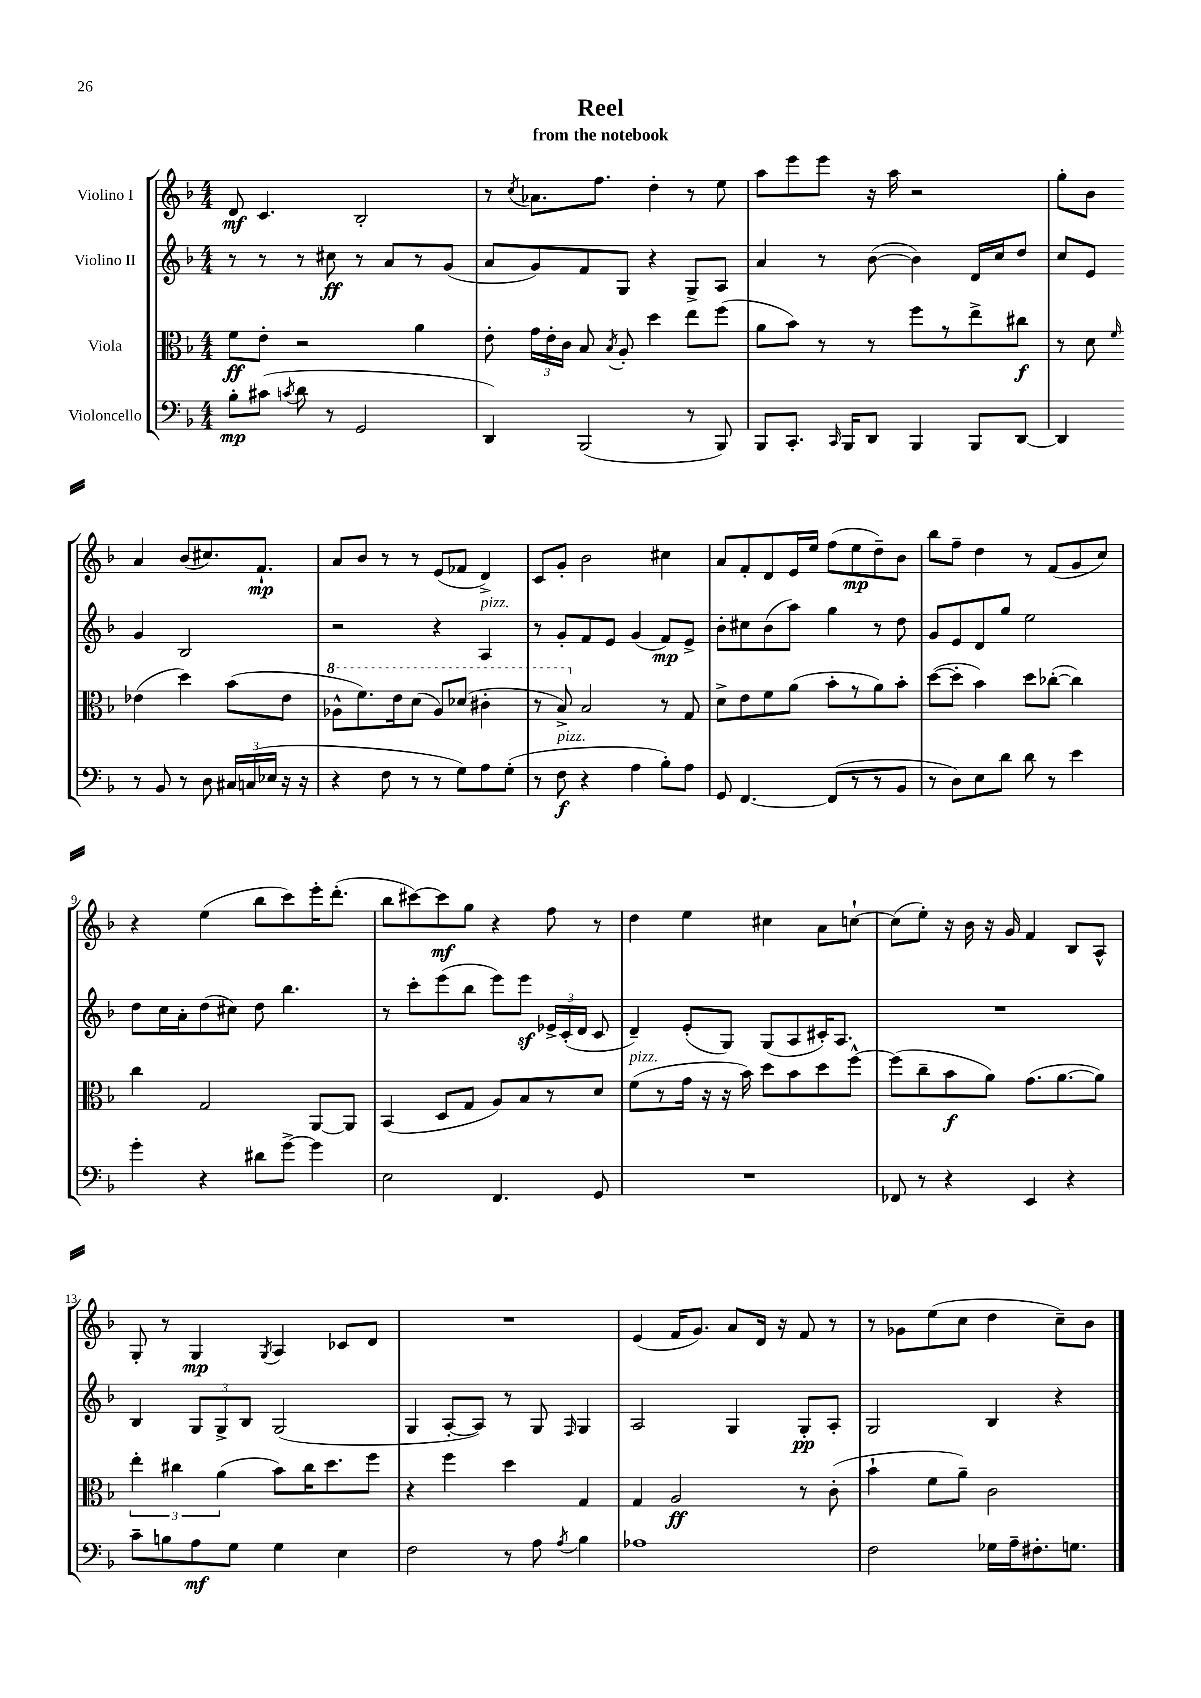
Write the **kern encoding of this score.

**kern	**dynam	**kern	**dynam	**kern	**dynam	**kern	**dynam
*part4	*part4	*part3	*part3	*part2	*part2	*part1	*part1
*staff4	*staff4	*staff3	*staff3	*staff2	*staff2	*staff1	*staff1
*I"Violoncello	*	*I"Viola	*	*I"Violino II	*	*I"Violino I	*
*clefF4	*	*clefC3	*	*clefG2	*	*clefG2	*
*k[b-]	*	*k[b-]	*	*k[b-]	*	*k[b-]	*
*M4/4	*	*M4/4	*	*M4/4	*	*M4/4	*
=1	=1	=1	=1	=1	=1	=1	=1
8B-'\L	mp	8f\L	ff	8r	.	8d/	mf
(8c#X\J	.	8e'\J	.	8r	.	4.c/	.
8qcn/	.	.	.	.	.	.	.
8d\	.	2r	.	8r	.	.	.
8r	.	.	.	8cc#X\	ff	.	.
2GG/	.	.	.	8r	.	2B-'/	.
.	.	.	.	8a/L	.	.	.
.	.	4a\	.	8r	.	.	.
.	.	.	.	(8g/J	.	.	.
=2	=2	=2	=2	=2	=2	=2	=2
4DD/)	.	8e'\	.	8a/L	.	8r	.
.	.	.	.	.	.	8qcc/	.
.	.	24g\LL	.	8g/)	.	8.a-X\L	.
.	.	24e'\	.	.	.	.	.
.	.	24c\JJ	.	.	.	.	.
(2BBB-/	.	8B-/	.	8f/	.	.	.
.	.	.	.	.	.	8.ff\J	.
.	.	8qB-/	.	.	.	.	.
.	.	8A'/	.	8G/J	.	.	.
.	.	4dd\	.	4r	.	4dd'\	.
8r	.	8ee\L	.	8G^/L	.	8r	.
8BBB-/)	.	(8ff\J	.	8A/J	.	8ee\	.
=3	=3	=3	=3	=3	=3	=3	=3
8BBB-/L	.	8a\L	.	4a/	.	8aa\L	.
8.CC'/J	.	8b-\J)	.	.	.	8eee\	.
.	.	8r	.	8r	.	8eee\J	.
16qqCC/	.	.	.	.	.	.	.
16BBB-/KL	.	.	.	.	.	.	.
8DD/J	.	8r	.	([8b-\	.	16r	.
.	.	.	.	.	.	16aa\	.
4BBB-/	.	8ff\L	.	4b-\])	.	2r	.
.	.	8r	.	.	.	.	.
8BBB-/L	.	8ee^\	.	16d/LL	.	.	.
.	.	.	.	16cc/J	.	.	.
[8DD/J	.	8cc#X\J	f	8dd/J	.	.	.
=4	=4	=4	=4	=4	=4	=4	=4
4DD/]	.	8r	.	8cc/L	.	8gg'\L	.
.	.	8d\	.	8e/J	.	8b-\J	.
.	.	16qqf/	.	.	.	.	.
8r	.	(4e-X\	.	4g/	.	4a/	.
8BB-/	.	.	.	.	.	.	.
8r	.	4dd\)	.	2B-/	.	(8b-/L	.
8D\	.	.	.	.	.	8.cc#X/)	.
24C#X/LL	.	(8b-\L	.	.	.	.	.
(24Cn/	.	.	.	.	.	.	.
.	.	.	.	.	.	8.f`/J	mp
24E-X/JJ	.	.	.	.	.	.	.
16r	.	8e-\J	.	.	.	.	.
16r	.	.	.	.	.	.	.
!!LO:LB:g=z
=5	=5	=5	=5	=5	=5	=5	=5
*	*	*8va	*	*	*	*	*
4r	.	8a-X^^\L	.	2r	.	8a/L	.
.	.	8.ff\)	.	.	.	8b-/J	.
8F\	.	.	.	.	.	8r	.
.	.	16ee\k	.	.	.	.	.
8r	.	(8dd\J	.	.	.	8r	.
8r	.	8a-/L)	.	4r	.	(8e/L	.
8G\L)	.	(8dd-X/J	.	.	.	8f-X/J	.
!	!	!	!	!LO:TX:a:i:t=pizz.	!	!	!
8A\	.	4cc#X'\	.	4A/	.	4d^/)	.
(8G'\J	.	.	.	.	.	.	.
=6	=6	=6	=6	=6	=6	=6	=6
8r	.	8r	.	8r	.	8c/L	.
!LO:TX:a:i:t=pizz.	!	!	!	!	!	!	!
8F\	f	8b-^/)	.	8g'/L	.	8g'/J	.
*	*	*X8va	*	*	*	*	*
4r	.	2B-/	.	8f/	.	2b-\	.
.	.	.	.	8e/J	.	.	.
4A\	.	.	.	(4g/	.	.	.
8B-'\L)	.	8r	.	8f/L)	mp	4cc#X\	.
8A\J	.	8G/	.	8e^/J	.	.	.
=7	=7	=7	=7	=7	=7	=7	=7
8GG/	.	8d^\L	.	8b-'\L	.	8a/L	.
[4.FF/	.	8e\	.	8cc#X\	.	8f'/	.
.	.	8f\	.	(8b-\	.	8d/	.
.	.	(8a\J	.	8aa\J)	.	16e/L	.
.	.	.	.	.	.	16ee/JJ	.
(8FF/L]	.	8b-'\L	.	4gg\	.	(8ff\L	.
8r	.	8r	.	.	.	8ee\	mp
8r	.	8a\)	.	8r	.	8dd~\)	.
8BB-/J	.	8b-'\J	.	8dd\	.	8b-\J	.
=8	=8	=8	=8	=8	=8	=8	=8
8r	.	([8dd\L	.	8g/L	.	8bb-\L	.
8D\L)	.	8dd'\J]	.	8e/	.	8ff~\J	.
8E\	.	4b-\)	.	8d/	.	4dd\	.
8d\J	.	.	.	8gg/J	.	.	.
8d\	.	8dd\L	.	2ee\	.	8r	.
8r	.	([8cc-X'\J	.	.	.	(8f/L	.
4e\	.	4cc-\])	.	.	.	8g/	.
.	.	.	.	.	.	8cc/J)	.
!!LO:LB:g=z
=9	=9	=9	=9	=9	=9	=9	=9
4g'\	.	4cc\	.	8dd\L	.	4r	.
.	.	.	.	16cc\L	.	.	.
.	.	.	.	16a'\J	.	.	.
4r	.	2G/	.	(8dd\	.	(4ee\	.
.	.	.	.	8cc#X\J)	.	.	.
8d#X\L	.	.	.	8dd\	.	8bb-\L	.
[8g^\J	.	.	.	4.bb-\	.	8ccc\)	.
4g\]	.	[8AA/L	.	.	.	16eee'\K	.
.	.	.	.	.	.	(8.ddd'\J	.
.	.	8AA/J]	.	.	.	.	.
=10	=10	=10	=10	=10	=10	=10	=10
2E\	.	(4BB-/	.	8r	.	8bb-\L	.
.	.	.	.	8ccc'\L	.	[8ccc#X\)	.
.	.	8D/L	.	(8eee\	.	8ccc#\]	mf
.	.	8G/J	.	8bb-\J	.	8gg\J	.
4.FF/	.	8A/L)	.	8eee\L)	.	4r	.
.	.	8B-/	.	8eeez\J	.	.	.
.	.	8r	.	24e-X^/LL	.	8ff\	.
.	.	.	.	(24c'/	.	.	.
.	.	.	.	24d/JJ	.	.	.
8GG/	.	8d/J	.	8c/	.	8r	.
=11	=11	=11	=11	=11	=11	=11	=11
!	!	!LO:TX:a:i:t=pizz.	!	!	!	!	!
1r	.	(8f\L	.	4d~/)	.	4dd\	.
.	.	8r	.	.	.	.	.
.	.	16g\Jk	.	(8e'/L	.	4ee\	.
.	.	16r	.	.	.	.	.
.	.	16r	.	8G/J)	.	.	.
.	.	16b-\)	.	.	.	.	.
.	.	8dd\L	.	(8G/L	.	4cc#X\	.
.	.	8b-\	.	8A/	.	.	.
.	.	8dd\	.	16c#X'/K)	.	8a\L	.
.	.	.	.	8.A/J	.	.	.
.	.	[8ff^^\J	.	.	.	[8ccn`\J	.
=12	=12	=12	=12	=12	=12	=12	=12
8FF-X/	.	(8ff\L]	.	1r	.	(8cc\L]	.
8r	.	8cc~\	.	.	.	8ee'\J)	.
4r	.	8b-\	f	.	.	16r	.
.	.	.	.	.	.	16b-\	.
.	.	8a\J)	.	.	.	16r	.
.	.	.	.	.	.	16g/	.
4EE/	.	(8.g\L	.	.	.	4f/	.
.	.	[8.a\	.	.	.	.	.
4r	.	.	.	.	.	8B-/L	.
.	.	8a\J])	.	.	.	8A^^/J	.
!!LO:LB:g=z
=13	=13	=13	=13	=13	=13	=13	=13
8c~\L	.	6ee'\	.	4B-/	.	8G'/	.
8Bn\	.	.	.	.	.	8r	.
.	.	6cc#X\	.	.	.	.	.
8A\	mf	.	.	12G/L	.	4G/	mp
.	.	(6a\	.	12G^/	.	.	.
8G\J	.	.	.	.	.	.	.
.	.	.	.	12B-/J	.	.	.
.	.	.	.	.	.	8qG/	.
4G\	.	8b-\L)	.	(2G/	.	4A/	.
.	.	16cc#\K	.	.	.	.	.
.	.	8.dd\	.	.	.	.	.
4E\	.	.	.	.	.	8c-X/L	.
.	.	8ff\J	.	.	.	8d/J	.
=14	=14	=14	=14	=14	=14	=14	=14
2F\	.	4r	.	4G/	.	1r	.
.	.	4ff\	.	[8A'/L	.	.	.
.	.	.	.	8A/J])	.	.	.
8r	.	4dd\	.	8r	.	.	.
8A\	.	.	.	8G/	.	.	.
8qA/	.	.	.	16qqF/	.	.	.
4B-\	.	4G/	.	4G/	.	.	.
=15	=15	=15	=15	=15	=15	=15	=15
1A-X	.	4G/	.	2A/	.	(4e/	.
.	.	2A/	ff	.	.	16f/KL	.
.	.	.	.	.	.	8.g/J)	.
.	.	.	.	4G/	.	8a/L	.
.	.	.	.	.	.	16d/Jk	.
.	.	.	.	.	.	16r	.
.	.	8r	.	8G'/L	pp	8f/	.
.	.	(8c'\	.	8A'/J	.	8r	.
=16	=16	=16	=16	=16	=16	=16	=16
2F\	.	4b-`\	.	2G/	.	8r	.
.	.	.	.	.	.	8g-X\L	.
.	.	8f\L	.	.	.	(8ee\	.
.	.	8a~\J)	.	.	.	8cc\J	.
16G-X\LL	.	2c\	.	4B-/	.	4dd\	.
16A~\J	.	.	.	.	.	.	.
8.F#X'\	.	.	.	.	.	.	.
.	.	.	.	4r	.	8cc~\L)	.
8.Gn\J	.	.	.	.	.	.	.
.	.	.	.	.	.	8b-\J	.
==	==	==	==	==	==	==	==
*-	*-	*-	*-	*-	*-	*-	*-
